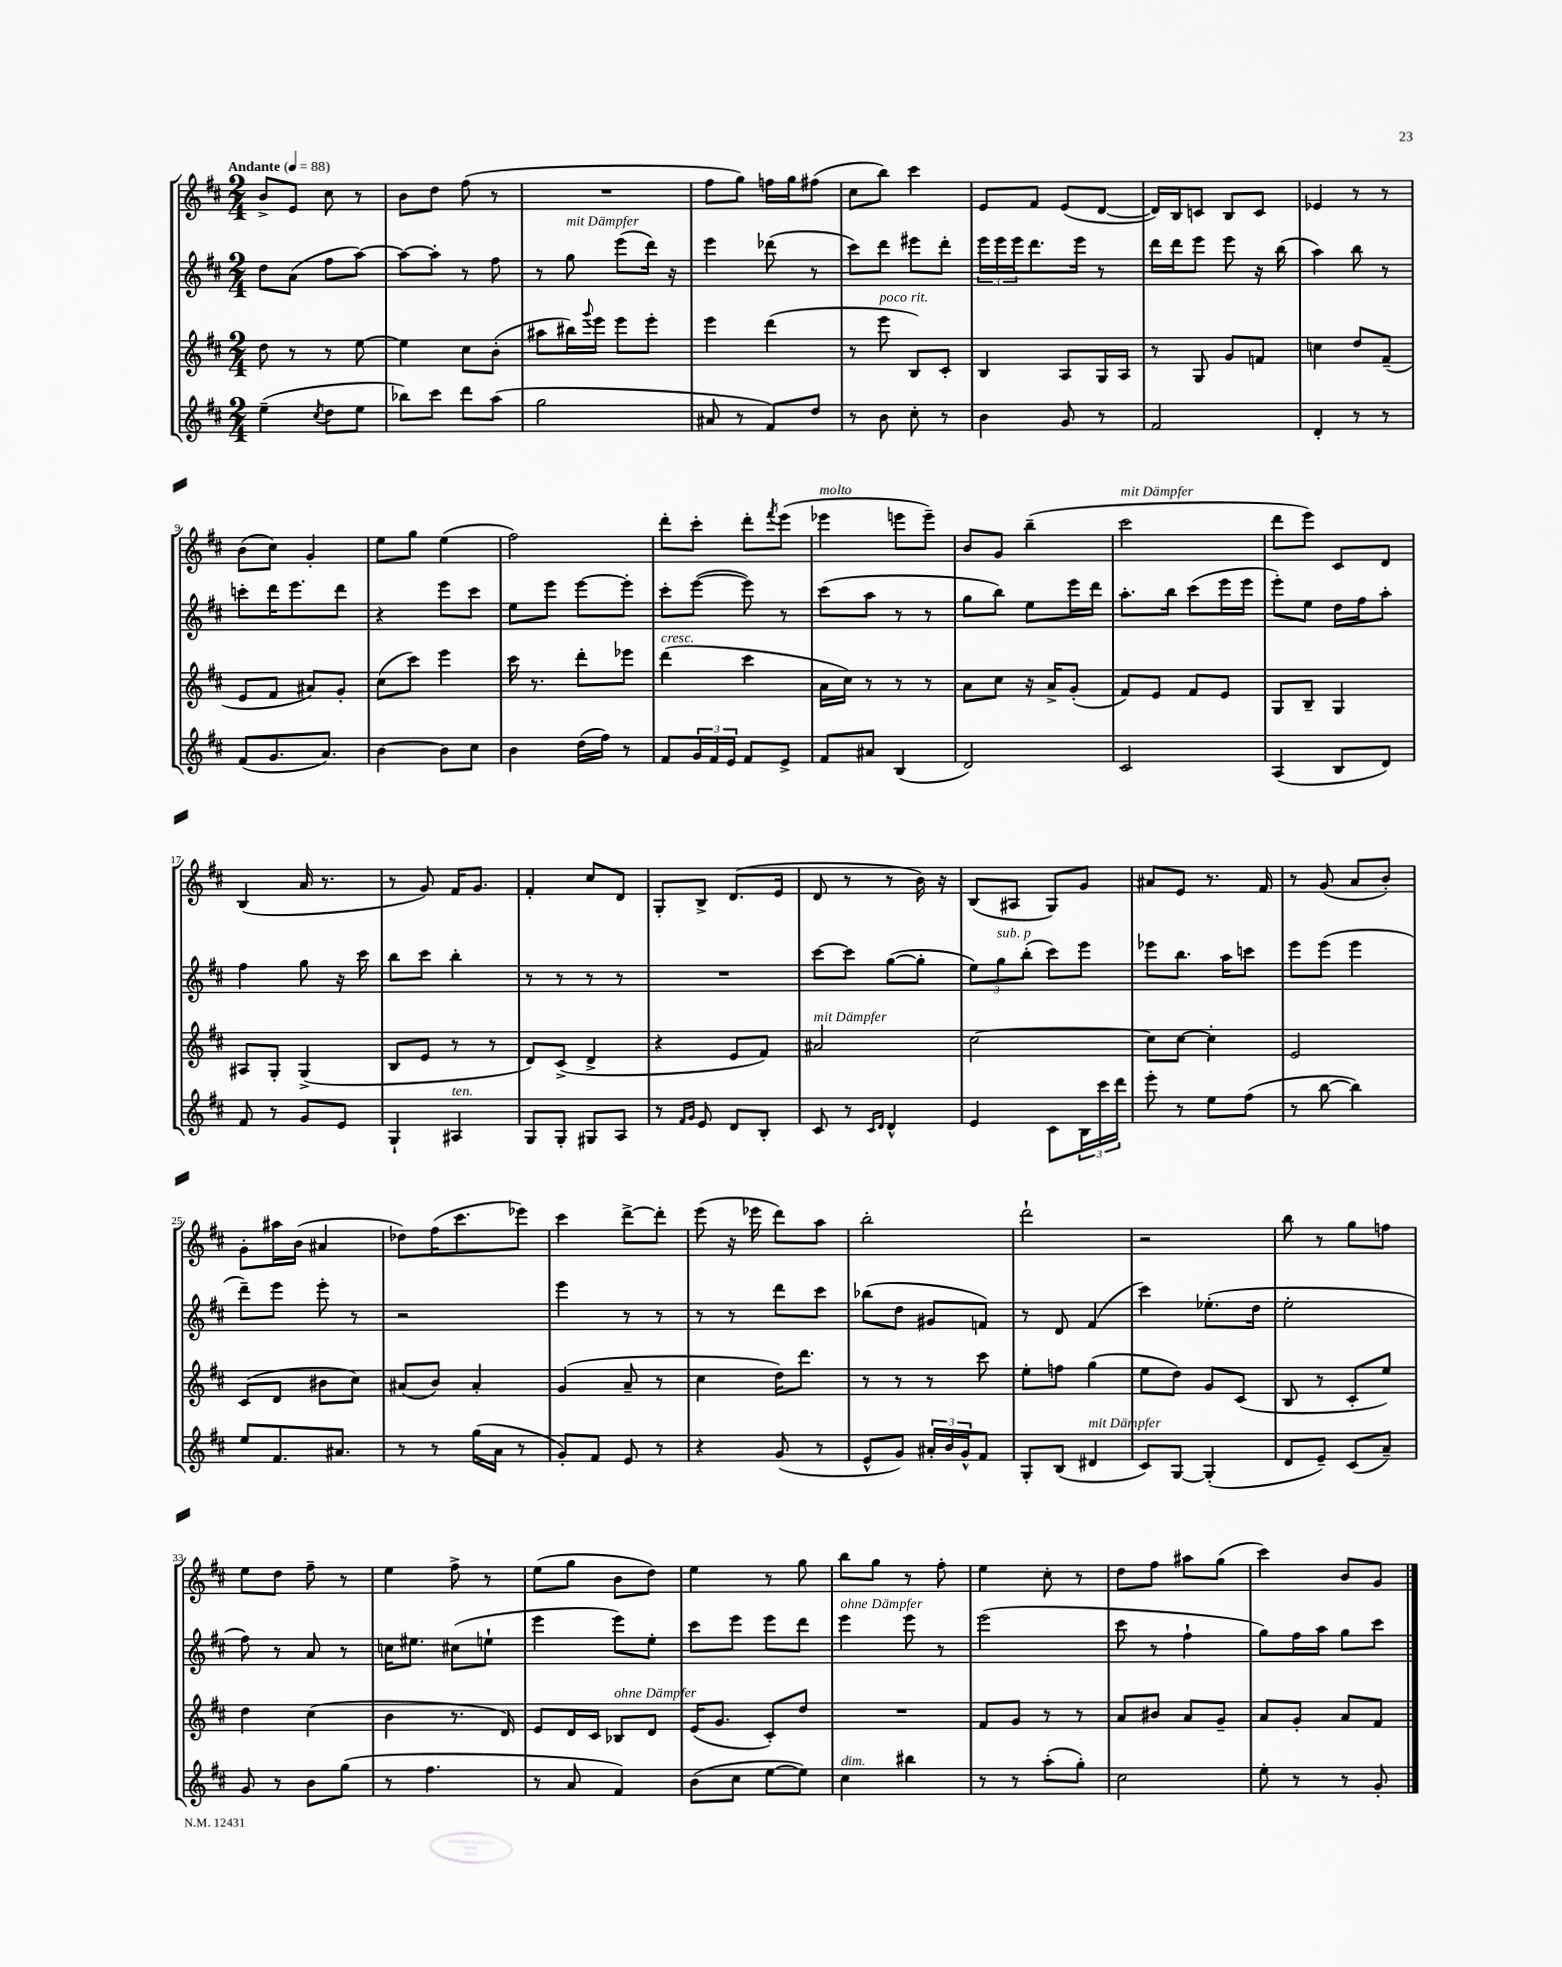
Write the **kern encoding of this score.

**kern	**kern	**kern	**kern
*staff4	*staff3	*staff2	*staff1
*clefG2	*clefG2	*clefG2	*clefG2
*k[f#c#]	*k[f#c#]	*k[f#c#]	*k[f#c#]
*M2/4	*M2/4	*M2/4	*M2/4
*MM88	*MM88	*MM88	*MM88
(4ee~	8dd	8dd	8b^
.	8r	(8a	8e
8qcc#	.	.	.
8dd	8r	8ff#	8cc#
8ee	[8ee	[8aa)	8r
=	=	=	=
8bb-)	4ee]	8aa_	8b
8ccc#	.	8aa']	8dd
8ddd	8cc#	8r	(8ff#
(8aa	(8b'	8ff#	8r
=	=	=	=
2gg	8aa#	8r	2r
.	16bb#)	8gg	.
.	8qqggg	.	.
.	16eee	.	.
.	8eee	(8eee	.
.	8eee'	16ddd)	.
.	.	16r	.
=	=	=	=
8a#	4eee	4eee	8ff#
8r	.	.	8gg)
8f#)	(4ddd	(8ddd-	16ff
.	.	.	16gg
8dd	.	8r	(8ff#
=	=	=	=
8r	8r	8ccc#)	8cc#
8b	8eee	8ddd	8bb)
8cc#'	8B)	8eee#	4ccc#
8r	8c#'	8ddd'	.
=	=	=	=
4b	4B	24eee	8e
.	.	24eee	.
.	.	24eee	.
.	.	8.ddd	8f#
8g	8A	.	(8e
.	.	16eee	.
8r	16G	8r	[8d
.	16A	.	.
=	=	=	=
2f#	8r	16ddd	16d])
.	.	16ddd	16B
.	8G	8eee	8c
.	8g	8eee	8B
.	8f	16r	8c
.	.	(16bb	.
=	=	=	=
4d'	4cc	4aa)	4e-
8r	8dd	8bb	8r
8r	(8f#~	8r	8r
=	=	=	=
(8f#	8e	8ccc'	(8b
8.g	8f#	16ddd	8cc#)
.	.	8.eee	.
.	8a#)	.	4g'
8.a)	.	.	.
.	8g'	8ddd	.
=	=	=	=
[4b	(8cc#	4r	8ee
.	8ccc#)	.	8gg
8b]	4eee	8eee	(4ee
8cc#	.	8ccc#	.
=	=	=	=
4b	16ccc#	8ee	2ff#)
.	8.r	.	.
.	.	8eee	.
(16dd	8ddd'	[8eee	.
16ff#)	.	.	.
8r	8eee-	8eee']	.
=	=	=	=
8f#	(4ddd	8ccc#'	8ddd'
24g	.	([8eee	8ccc#'
24f#	.	.	.
24e	.	.	.
8f#	4ccc#	8eee])	8ddd'
.	.	.	8qfff#
8e^	.	8r	(8eee
=	=	=	=
8f#	16a	(8ccc#	4eee-
.	16cc#)	.	.
8a#	8r	8aa	.
(4B	8r	8r	8eee
.	8r	8r	8eee~)
=	=	=	=
2d)	8a	8gg	8b
.	8cc#	8bb)	8g
.	16r	8ee	(4bb~
.	16a^	.	.
.	(8g'	16eee	.
.	.	16ddd	.
=	=	=	=
2c#	8f#)	8.aa'	2ccc#
.	8e	.	.
.	.	16bb	.
.	8f#	(8ccc#	.
.	8e	16eee	.
.	.	16eee	.
=	=	=	=
(4A	8G	8eee')	8ddd
.	8B~	8ee	8eee)
8B	4G	16dd	8c#
.	.	16ff#	.
8d)	.	8aa'	8d
=	=	=	=
8f#	8A#	4ff#	(4B
8r	8G'	.	.
8g	(4G^	8gg	16a
.	.	.	8.r
8e	.	16r	.
.	.	16ccc#	.
=	=	=	=
4G`	8B	8bb	8r
.	8e	8ccc#	8g)
4A#	8r	4bb'	16f#
.	.	.	8.g
.	8r	.	.
=	=	=	=
8G	8d)	8r	4f#'
8G'	(8c#^	8r	.
8G#	4d^	8r	8cc#
8A	.	8r	8d
=	=	=	=
8r	4r	2r	8G'
16qqf#	.	.	.
16qqg	.	.	.
8e	.	.	8B^
8d	8e	.	(8.d
8B'	8f#)	.	.
.	.	.	16e
=	=	=	=
8c#	2a#	[8ccc#	8d
8r	.	8ccc#]	8r
16qqc#	.	.	.
16qqd	.	.	.
4d^^	.	([8gg	8r
.	.	8gg']	16b)
.	.	.	16r
=	=	=	=
4e	[2cc#	12ee)	(8B
.	.	12gg	.
.	.	.	8A#
.	.	(12bb'	.
8c#	.	8ccc#)	8G)
24B	.	8eee	8g
24ccc#	.	.	.
24ddd	.	.	.
=	=	=	=
8eee'	8cc#]	8eee-	8a#
8r	[8cc#	8.bb	8e
8ee	4cc#']	.	8.r
.	.	16aa	.
(8ff#	.	8ccc	.
.	.	.	16f#
=	=	=	=
8r	2e	8eee	8r
[8bb	.	(8eee	(8g
4bb])	.	4eee	8a
.	.	.	8b')
=	=	=	=
8ee	(8c#	8ddd~)	8g'
8.f#	8d	8eee	16aa#
.	.	.	(16b
.	8b#	8eee'	4a#
8.a#	.	.	.
.	8cc#)	8r	.
=	=	=	=
8r	(8a#	2r	8dd-)
8r	8b)	.	(16ff#
.	.	.	8.ccc#
(16gg	4a#'	.	.
16a	.	.	.
8r	.	.	8eee-)
=	=	=	=
8g')	(4g	4eee	4ccc#
8f#	.	.	.
8e	8a~	8r	[8ddd^
8r	8r	8r	8ddd']
=	=	=	=
4r	4cc#	8r	(8eee
.	.	8r	16r
.	.	.	16eee-
(8g	16dd)	8ddd	8ddd)
.	8.ddd	.	.
8r	.	8ccc#	8aa
=	=	=	=
8e^^	8r	(8bb-	2bb'
8g)	8r	8dd	.
24a#'	8r	8g#	.
24b	.	.	.
24g^^	.	.	.
8f#	8ccc#	8f)	.
=	=	=	=
8G'	8ee'	8r	2ddd`
(8B	8ff	8d	.
4d#	(4gg	(4f#	.
=	=	=	=
8c#)	8ee	4ccc#)	2r
[8G	8dd)	.	.
(4G']	8g	(8.ee-'	.
.	(8c#	.	.
.	.	16dd	.
=	=	=	=
8d	8B	2ee'	8bb
8e~)	8r	.	8r
(8c#	8c#'	.	8gg
8a~)	8ee)	.	8ff
=	=	=	=
8g	4dd	8ff#)	8ee
8r	.	8r	8dd
8b	(4cc#	8a	8ff#~
(8gg	.	8r	8r
=	=	=	=
8r	4b	16cc	4ee
.	.	8.ee#	.
4.ff#	.	.	.
.	8.r	(8cc#	8ff#^
.	.	8ee`	8r
.	16d)	.	.
=	=	=	=
8r	8e	4eee	(8ee
8a	16d	.	8gg
.	16c#	.	.
4f#)	8B-	8eee)	8b
.	8d	8ee'	8dd)
=	=	=	=
(8b	(16e	8ccc#	4ee
.	8.g	.	.
8cc#	.	8eee	.
[8ee	8c#')	8eee	8r
8ee])	8dd	8ddd	8gg
=	=	=	=
4cc#	2r	4eee	8bb
.	.	.	8gg
4bb#	.	8eee	8r
.	.	8r	8ff#'
=	=	=	=
8r	8f#	(2eee	4ee
8r	8g	.	.
(8aa'	8r	.	8cc#'
8gg')	8r	.	8r
=	=	=	=
2cc#	8a	8ccc#	8dd
.	8b#	8r	8ff#
.	8a	4ff#`	8aa#
.	8g~	.	(8gg
=	=	=	=
8ee'	8a	8gg)	4ccc#)
8r	8g'	16ff#	.
.	.	16aa	.
8r	8a	8gg	8b
8g'	8f#	8ccc#	8g
==	==	==	==
*-	*-	*-	*-
